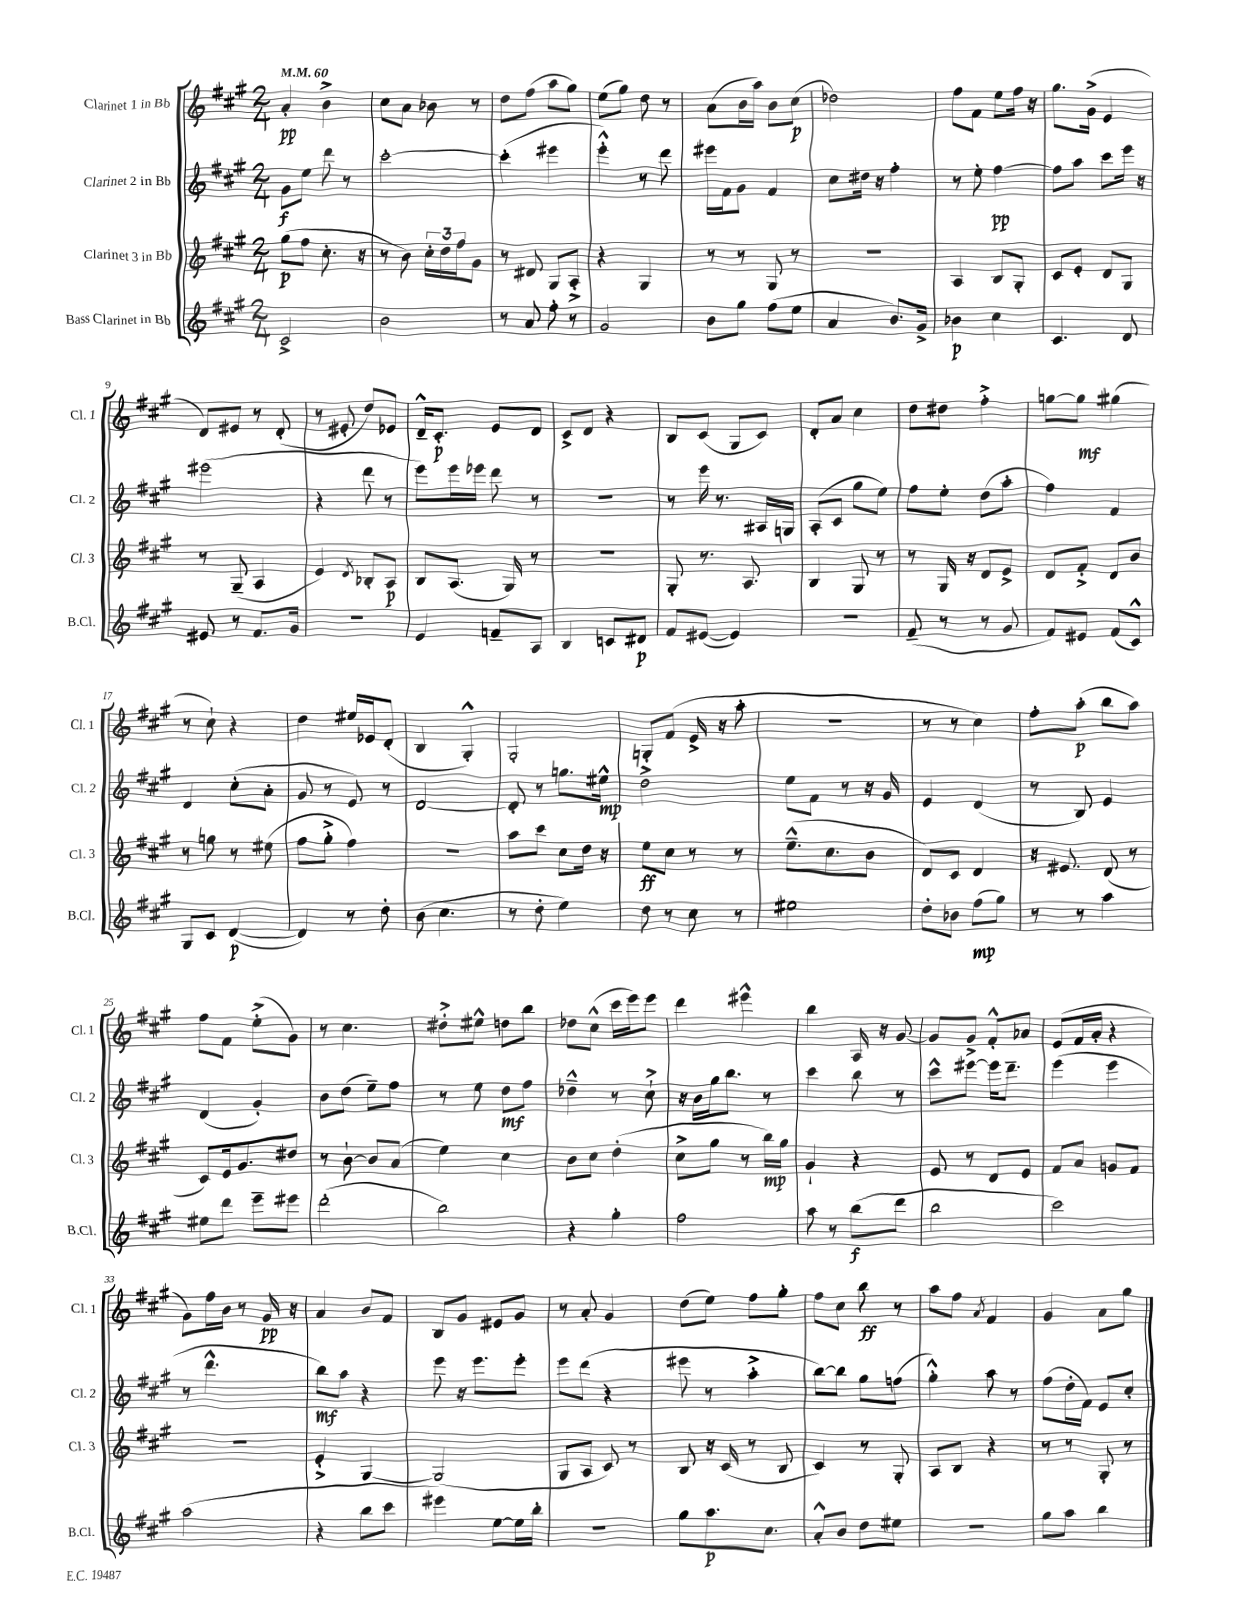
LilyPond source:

<<
\new StaffGroup <<
\new Staff = "s0" \with { instrumentName = "Clarinet 1 in Bb" shortInstrumentName = "Cl. 1" } {
    \clef treble \key a \major \numericTimeSignature \time 2/4 \tempo 4 = 60
    a'4-.\pp b'4-> |
    cis''8 a'8 bes'8 r8 |
    d''8 fis''8( a''8 gis''8) |
    e''8( gis''8) d''8 r8 |
    a'8( b'16 a''16) b'8 cis''8\p( |
    des''2) |
    fis''8 fis'8 e''8 fis''16 r16 |
    gis''8. gis'16->( e'4 |
    d'8) eis'8 r8 d'8-.( |
    r8 eis'8-. d''8) ees'8 |
    d'16---^ cis'8.-.\p e'8 d'8 |
    cis'8-> d'8 r4 |
    b8 cis'8( gis8 cis'8) |
    d'8-. a'8 cis''4 |
    d''8 dis''8 fis''4-.-> |
    g''8~ g''8\mf gis''4( |
    r8 cis''8-!) r4 |
    d''4 eis''16 ees'16 d'8-.( |
    b4 gis4-.-^) |
    gis2-. |
    g8-.-> fis'8( e'16-> r16 a''8-. |
    R2 |
    r8 r8 cis''4) |
    fis''8-. a''8-.\p( b''8 a''8) |
    fis''8 fis'8 e''8-.->( gis'8) |
    r8 cis''4. |
    dis''8-.-> eis''8-^ d''8 b''8 |
    des''8 cis''8-^( cis'''16 e'''16) e'''8 |
    d'''4 eis'''4-^ |
    b''4 a16 r16 gis'8~ |
    gis'8 gis'8-> fis'8-.-^ aes'8 |
    e'8( fis'16 a'16-. r4 |
    gis'8) fis''16 b'16 r8 gis'16\pp r16 |
    a'4 b'8 fis'8 |
    b8 gis'8 eis'8 gis'8 |
    r8 a'8-. gis'4 |
    d''8( e''8) fis''8 gis''8-. |
    fis''8 cis''8 b''8\ff r8 |
    a''8 fis''8 \acciaccatura { a'8 } fis'4 |
    gis'4 a'8 gis''8 \bar "|." |
}
\new Staff = "s1" \with { instrumentName = "Clarinet 2 in Bb" shortInstrumentName = "Cl. 2" } {
    \clef treble \key a \major \numericTimeSignature \time 2/4
    gis'8\f e''8 d'''8 r8 |
    cis'''2~-. |
    cis'''4-.( eis'''4 |
    e'''4-.-^) r8 d'''8 |
    eis'''16 fis'16 gis'8 fis'4 |
    cis''8 dis''16 r16 fis''4-. |
    r8 e''8-. fis''4~\pp |
    fis''8 a''8 cis'''8 e'''16 r16 |
    eis'''2( |
    r4 d'''8 r8 |
    e'''8) e'''16 ees'''16 d'''8 r8 |
    R2 |
    r8 e'''16 r8. ais16 g16 |
    a8-.( cis'8 gis''8 e''8) |
    fis''8 e''8-. d''8( a''8-. |
    fis''4) fis'4 |
    d'4 cis''8-.( a'8-. |
    gis'8 r8 e'8) r8 |
    d'2~ |
    d'8-. r8 g''8. eis''16-^\mp |
    d''2 |
    e''8 fis'8 r8 r16 gis'16 |
    e'4 d'4( |
    r8 b8) e'4 |
    d'4( gis'4-.) |
    b'8 d''8( e''8--) fis''8 |
    r8 e''8 d''8\mf fis''8 |
    des''4---^ r8 cis''8-!-> |
    r16 b'16 gis''16 b''8. r8 |
    cis'''4 b''8 r8 |
    cis'''8-^ eis'''8~ eis'''16 d'''8.-- |
    e'''4( e'''4 |
    r8 d'''4.-^ |
    b''8\mf) a''8 r4 |
    e'''8 r16 e'''8. e'''8-. |
    e'''8 d'''8( r4 |
    eis'''8 r8 a''4-.-> |
    b''8~) b''8 gis''8 f''8( |
    gis''4-.-^) a''8 r8 |
    fis''8( d''16-. fis'16) e'8 cis''8-. \bar "|." |
}
\new Staff = "s2" \with { instrumentName = "Clarinet 3 in Bb" shortInstrumentName = "Cl. 3" } {
    \clef treble \key a \major \numericTimeSignature \time 2/4
    gis''8\p( fis''8 cis''8.-. r16 |
    r8 b'8) \tuplet 3/2 { cis''16-. d''16 fis''16 } gis'8 |
    r8 dis'8 gis8 a8-.-> |
    r4 gis4 |
    r8 r8 gis8 r8 |
    r2 |
    a4 b8 gis8-. |
    cis'8 e'8-. d'8 gis8 |
    r8 gis8--( a4 |
    e'4) \acciaccatura { d'8 } bes8-. a8\p |
    b8 a8.( gis16) r8 |
    R2 |
    gis8-. r8. a8. |
    b4 gis8 r8 |
    r8 gis16 r16 d'8 e'8-> |
    d'8 fis'8-.-> d'8 b'8 |
    r8 g''8 r8 eis''8( |
    fis''8 gis''8-.-> fis''4) |
    R2 |
    a''8 cis'''8 cis''8 d''16 r16 |
    e''8\ff cis''8 r8 r8 |
    e''8.---^( cis''8. b'8 |
    d'8) cis'8 d'4 |
    r16 eis'8. d'8( r8 |
    cis'8) e'16 gis'8. dis''8 |
    r8 b'8~-! b'8 a'8( |
    e''4) cis''4 |
    b'8 cis''8 d''4-.( |
    cis''8-> gis''8 r8 b''16\mp) gis''16 |
    gis'4-! r4 |
    e'8 r8 d'8 e'8 |
    fis'8 a'8 g'8 fis'8 |
    R2 |
    e'4-.-> gis4~ |
    gis2( |
    gis8 a8 cis'8) r8 |
    b8 r16 cis'16( r8 b8 |
    cis'4) r8 gis8-. |
    a8 b8 r4 |
    r8 r8 gis8-. r8 \bar "|." |
}
\new Staff = "s3" \with { instrumentName = "Bass Clarinet in Bb" shortInstrumentName = "B.Cl." } {
    \clef treble \key a \major \numericTimeSignature \time 2/4
    cis'2-> |
    b'2 |
    r8 a'8 fis''8-. r8 |
    gis'2 |
    b'8 gis''8 fis''8( e''8 |
    a'4 b'8.) gis'16-> |
    bes'4\p cis''4 |
    cis'4. d'8 |
    eis'8 r8 fis'8. gis'16 |
    R2 |
    e'4 f'8-- a8 |
    b4 c'8 dis'8\p |
    fis'8 eis'8~( eis'4) |
    r2 |
    fis'8--( r8 r8 gis'8 |
    fis'8) eis'8 fis'8( cis'8-^) |
    gis8 cis'8 d'4~\p( |
    d'4) r8 d''8-. |
    b'8( cis''4. |
    r8 d''8-. e''4) |
    d''8 r8 cis''8 r8 |
    eis''2 |
    d''8-. bes'8 fis''8\mp( gis''8) |
    r8 r8 a''4 |
    eis''8 d'''8 e'''8-- eis'''8 |
    d'''2-.( |
    b''2) |
    r4 gis''4-. |
    fis''2 |
    a''8 r8 b''8\f( d'''8 |
    b''2 |
    cis'''2) |
    a''2( |
    r4 b''8 cis'''8 |
    eis'''4) e''8~ e''16 b''16-. |
    R2 |
    gis''8 a''8.\p cis''8. |
    a'8-.-^ b'8 d''8 eis''8 |
    r2 |
    gis''8 a''8 b''4 \bar "|." |
}
>>
>>
